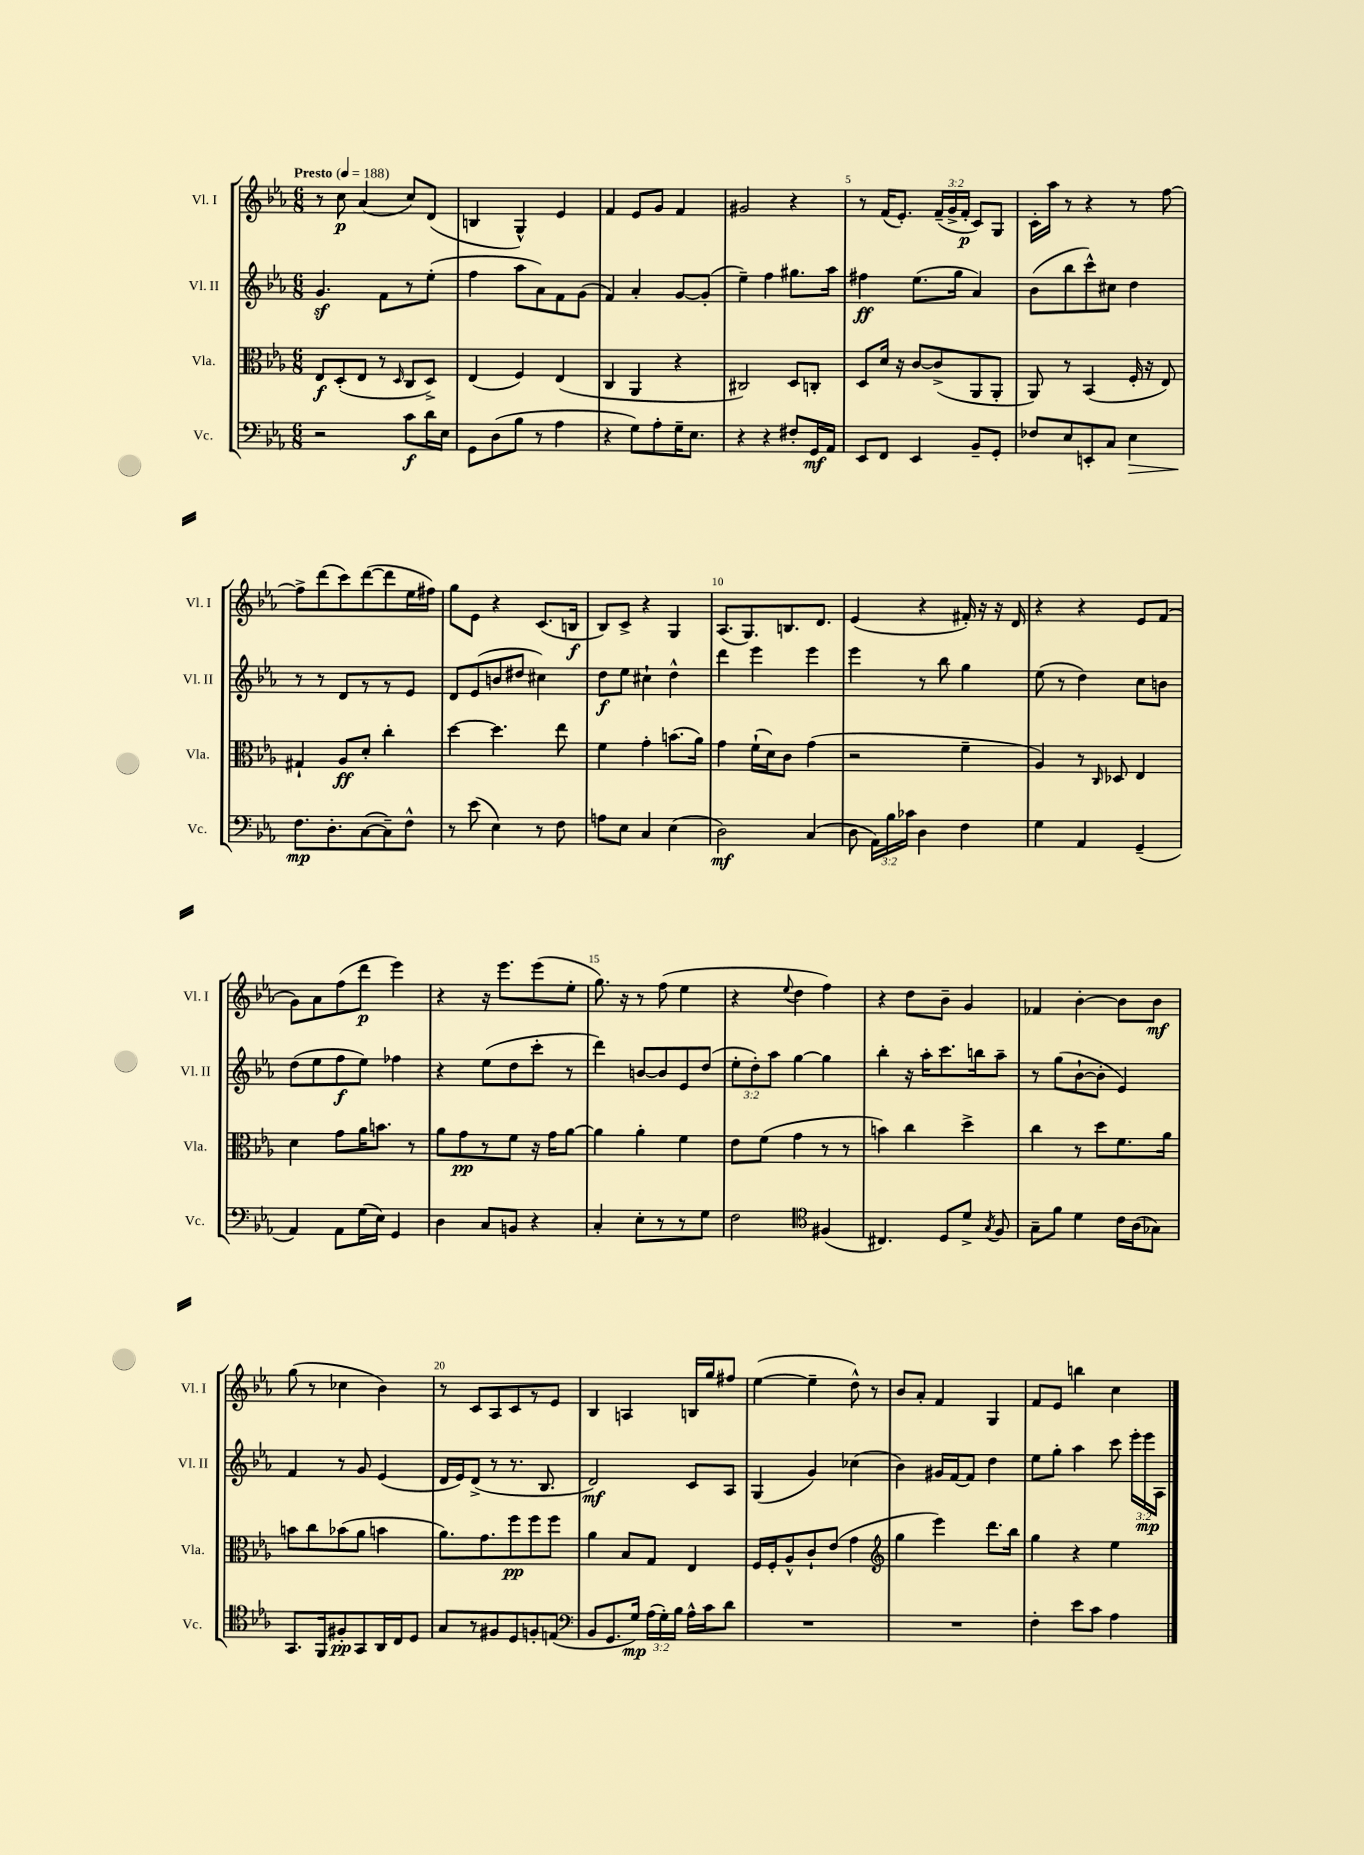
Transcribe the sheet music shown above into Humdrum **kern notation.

**kern	**dynam	**kern	**dynam	**kern	**dynam	**kern	**dynam
*part4	*part4	*part3	*part3	*part2	*part2	*part1	*part1
*staff4	*staff4	*staff3	*staff3	*staff2	*staff2	*staff1	*staff1
*I"Vc.	*	*I"Vla.	*	*I"Vl. II	*	*I"Vl. I	*
*I'Vc.	*	*I'Vla.	*	*I'Vl. II	*	*I'Vl. I	*
*clefF4	*	*clefC3	*	*clefG2	*	*clefG2	*
*k[b-e-a-]	*	*k[b-e-a-]	*	*k[b-e-a-]	*	*k[b-e-a-]	*
*M6/8	*	*M6/8	*	*M6/8	*	*M6/8	*
*MM188	*	*MM188	*	*MM188	*	*MM188	*
=1	=1	=1	=1	=1	=1	=1	=1
!	!	!	!	!	!	!LO:TX:a:B:t=Presto	!
2r	.	8E-/L	f	4.gz/	.	8r	.
.	.	(8D'/	.	.	.	8cc\	p
.	.	8E-/J	.	.	.	(4a-/	.
.	.	8r	.	8f\L	.	.	.
.	.	16qqD/	.	.	.	.	.
8c\L	f	8C/L	.	8r	.	8cc/L)	.
16d\L	.	8D^/J)	.	(8ee-'\J	.	(8d/J	.
16E-\JJ	.	.	.	.	.	.	.
=2	=2	=2	=2	=2	=2	=2	=2
8GG\L	.	(4E-/	.	4ff\	.	4Bn/	.
(8D\	.	.	.	.	.	.	.
8B-\J	.	4F/)	.	8aa-\L	.	4G^^/)	.
8r	.	.	.	8a-\)	.	.	.
4A-\	.	(4E-/	.	8f\	.	4e-/	.
.	.	.	.	(8g\J	.	.	.
=3	=3	=3	=3	=3	=3	=3	=3
4r	.	4C/	.	4f/)	.	4f/	.
8G\L)	.	4AA-/	.	4a-'/	.	8e-/L	.
8A-'\	.	.	.	.	.	8g/J	.
16G~\K	.	4r	.	[8g/L	.	4f/	.
8.E-\J	.	.	.	.	.	.	.
.	.	.	.	(8g'/J]	.	.	.
=4	=4	=4	=4	=4	=4	=4	=4
4r	.	2C#X/)	.	4ee-~\)	.	2g#X/	.
4r	.	.	.	4ff\	.	.	.
8F#X'/L	.	8D/L	.	8.gg#X\L	.	4r	.
16GG/L	mf	8Cn'/J	.	.	.	.	.
16AA-/JJ	.	.	.	16aa-\Jk	.	.	.
=5	=5	=5	=5	=5	=5	=5	=5
8EE-/L	.	8D/L	.	4ff#X\	ff	8r	.
8FF/J	.	16d/Jk	.	.	.	(16f/KL	.
.	.	16r	.	.	.	8.e-'/J)	.
4EE-/	.	[8c/L	.	(8.ee-\L	.	.	.
.	.	(8c^/]	.	.	.	(24f~/LL	.
.	.	.	.	.	.	24g^/	.
.	.	.	.	16gg\Jk	.	.	.
.	.	.	.	.	.	24f'/JJ	p
8BB-~/L	.	8AA-/	.	4a-/)	.	8c/L)	.
8GG'/J	.	8AA-'/J	.	.	.	8G/J	.
=6	=6	=6	=6	=6	=6	=6	=6
8F-X/L	.	8AA-/)	.	(8b-\L	.	16c'\LL	.
.	.	.	.	.	.	16aa-\JJ	.
8E-/	.	8r	.	8bb-\	.	8r	.
8EEn'/	.	(4BB-/	.	8ccc^^\)	.	4r	.
8C/J	.	.	.	8cc#X\J	.	.	.
!	!LO:HP:b	!	!	!	!	!	!
4E-\	>	16F'/	.	4dd\	.	8r	.
.	.	16r	.	.	.	.	.
.	.	8E-/)	.	.	.	[8ff\	.
!!LO:LB:g=z
=7	=7	=7	=7	=7	=7	=7	=7
8.F\L	mp	4G#X`/	.	8r	.	8ff^\L]	.
.	.	.	.	8r	.	(8ddd\	.
8.D'\	]	.	.	.	.	.	.
.	.	8A-/L	ff	8d/L	.	8ccc\)	.
([8C\	.	8d'/J	.	8r	.	([8ddd\	.
8C~\])	.	4cc'\	.	8r	.	8ddd\]	.
8F^^\J	.	.	.	8e-/J	.	16ee-\L	.
.	.	.	.	.	.	16ff#X\JJ)	.
=8	=8	=8	=8	=8	=8	=8	=8
8r	.	[4dd\	.	8d/L	.	8gg\L	.
(8e-\	.	.	.	(8e-/	.	8e-\J	.
4E-\)	.	4.dd\]	.	8bn/	.	4r	.
.	.	.	.	8dd#X/J	.	.	.
8r	.	.	.	4cc#X\)	.	(8.c/L	.
8F\	.	8ee-\	.	.	.	.	.
.	.	.	.	.	.	16Bn/Jk	f
=9	=9	=9	=9	=9	=9	=9	=9
8An\L	.	4f\	.	8dd\L	f	8B-/L)	.
8E-\J	.	.	.	8ee-\J	.	8c^/J	.
4C/	.	4g'\	.	4cc#X`\	.	4r	.
(4E-\	.	(8.bn\L	.	4dd^^\	.	4G/	.
.	.	16a-\Jk)	.	.	.	.	.
=10	=10	=10	=10	=10	=10	=10	=10
2D\)	mf	4g\	.	4ddd\	.	(8.A-/L	.
.	.	.	.	.	.	8.G/)	.
.	.	(16f`\LL	.	4eee-\	.	.	.
.	.	16d\J)	.	.	.	.	.
.	.	8c\J	.	.	.	8.Bn/	.
(4C/	.	(4g\	.	4eee-\	.	.	.
.	.	.	.	.	.	8.d/J	.
=11	=11	=11	=11	=11	=11	=11	=11
8D\	.	2r	.	4eee-\	.	(4e-/	.
24AA-\LL)	.	.	.	.	.	.	.
24B-\	.	.	.	.	.	.	.
24c-X\JJ	.	.	.	.	.	.	.
4D\	.	.	.	8r	.	4r	.
.	.	.	.	8bb-\	.	.	.
4F\	.	4f~\	.	4gg\	.	16f#X'/)	.
.	.	.	.	.	.	16r	.
.	.	.	.	.	.	16r	.
.	.	.	.	.	.	16d/	.
=12	=12	=12	=12	=12	=12	=12	=12
4G\	.	4A-/)	.	(8ee-\	.	4r	.
.	.	.	.	8r	.	.	.
4AA-/	.	8r	.	4dd\)	.	4r	.
.	.	16qqC/	.	.	.	.	.
.	.	8D-X/	.	.	.	.	.
(4GG~/	.	4E-/	.	8cc\L	.	8e-/L	.
.	.	.	.	8bn\J	.	(8f/J	.
!!LO:LB:g=z
=13	=13	=13	=13	=13	=13	=13	=13
4AA-/)	.	4d\	.	(8dd\L	.	8g\L)	.
.	.	.	.	8ee-\	.	8a-\	.
8AA-\L	.	8g\L	.	8ff\	f	(8ff\	.
(16G\L	.	16a-\K	.	8ee-\J)	.	8ddd\J	p
16E-\JJ)	.	8.bn\J	.	.	.	.	.
4GG/	.	.	.	4ff-X\	.	4eee-\)	.
.	.	8r	.	.	.	.	.
=14	=14	=14	=14	=14	=14	=14	=14
4D\	.	8a-\L	.	4r	.	4r	.
.	.	8g\	pp	.	.	.	.
8C/L	.	8r	.	(8ee-\L	.	16r	.
.	.	.	.	.	.	8.eee-\L	.
8BBn/J	.	8f\J	.	8dd\	.	.	.
4r	.	16r	.	8ccc'\J	.	(8eee-\	.
.	.	16g\KL	.	.	.	.	.
.	.	[8a-\J	.	8r	.	8ee-'\J	.
=15	=15	=15	=15	=15	=15	=15	=15
4C'/	.	4a-\]	.	4ddd\)	.	8.gg\)	.
.	.	.	.	.	.	16r	.
8E-'\L	.	4a-'\	.	[8bn/L	.	8r	.
8r	.	.	.	8b/]	.	(8ff\	.
8r	.	4f\	.	8e-/	.	4ee-\	.
8G\J	.	.	.	(8dd/J	.	.	.
=16	=16	=16	=16	=16	=16	=16	=16
2F\	.	8e-\L	.	12ee-'\L	.	4r	.
.	.	.	.	12dd'\)	.	.	.
.	.	(8f\J	.	.	.	.	.
.	.	.	.	12aa-\J	.	.	.
.	.	.	.	.	.	8qqee-/	.
.	.	4g\	.	[4gg\	.	4dd\	.
*clefC4	*	*	*	*	*	*	*
(4F#X/	.	8r	.	4gg\]	.	4ff\)	.
.	.	8r	.	.	.	.	.
=17	=17	=17	=17	=17	=17	=17	=17
4.C#X/)	.	4bn\)	.	4bb-'\	.	4r	.
.	.	4cc\	.	16r	.	8dd\L	.
.	.	.	.	16aa-'\KL	.	.	.
8D/L	.	.	.	8.ccc\	.	8b-~\J	.
8d^/J	.	4dd^\	.	.	.	4g/	.
.	.	.	.	16bbn\k	.	.	.
8qG/	.	.	.	.	.	.	.
8F/	.	.	.	8aa-~\J	.	.	.
=18	=18	=18	=18	=18	=18	=18	=18
8G~\L	.	4cc\	.	8r	.	4f-X/	.
8f\J	.	.	.	(8gg\L	.	.	.
4d\	.	8r	.	[8b-`\	.	[4b-'\	.
.	.	8dd\L	.	8b-'\J]	.	.	.
16c\LL	.	8.f\	.	4e-/)	.	8b-\L]	.
(16A-\J	.	.	.	.	.	.	.
8G-X\J)	.	.	.	.	.	8b-\J	mf
.	.	16a-\Jk	.	.	.	.	.
!!LO:LB:g=z
=19	=19	=19	=19	=19	=19	=19	=19
8.GG/L	.	8bn\L	.	4f/	.	(8gg\	.
.	.	8cc\	.	.	.	8r	.
16FF/k	.	.	.	.	.	.	.
8F#X'/	pp	(8b-X\	.	8r	.	4cc-X\	.
8GG/	.	8a-\J	.	8g/	.	.	.
16AA-/L	.	4bn\	.	(4e-/	.	4b-\)	.
16C/J	.	.	.	.	.	.	.
8D/J	.	.	.	.	.	.	.
=20	=20	=20	=20	=20	=20	=20	=20
8G/L	.	8.a-\L)	.	16d/LL	.	8r	.
.	.	.	.	16e-/J)	.	.	.
8r	.	.	.	(8d^/J	.	8c/L	.
.	.	8.g\	.	.	.	.	.
8F#X/	.	.	.	8r	.	8A-/	.
8D/	.	8ff\	pp	8.r	.	8c/	.
8Fn'/	.	8ff\	.	.	.	8r	.
.	.	.	.	8.B-/	.	.	.
(8En/J	.	8ff\J	.	.	.	8e-/J	.
=21	=21	=21	=21	=21	=21	=21	=21
*clefF4	*	*	*	*	*	*	*
8BB-/L	.	4a-\	.	2d/)	mf	4B-/	.
8.GG/	.	.	.	.	.	.	.
.	.	8B-/L	.	.	.	4An/	.
16G/Jk)	mp	.	.	.	.	.	.
(24A-\LL	.	8G/J	.	.	.	.	.
24G'\)	.	.	.	.	.	.	.
24B-\JJ	.	.	.	.	.	.	.
16A-^^\LL	.	4E-/	.	8c/L	.	16Bn/LL	.
16c\J	.	.	.	.	.	16gg/J	.
8d\J	.	.	.	8A-/J	.	8ff#X/J	.
=22	=22	=22	=22	=22	=22	=22	=22
2.r	.	16F/LL	.	(4G/	.	([4ee-\	.
.	.	16F'/J	.	.	.	.	.
.	.	8A-^^/	.	.	.	.	.
.	.	8c`/	.	4g/)	.	4ee-~\]	.
.	.	(8e-/J	.	.	.	.	.
.	.	4g\	.	(4cc-X\	.	8dd^^\)	.
.	.	.	.	.	.	8r	.
=23	=23	=23	=23	=23	=23	=23	=23
*	*	*clefG2	*	*	*	*	*
2.r	.	4gg\	.	4b-\)	.	8b-/L	.
.	.	.	.	.	.	8a-'/J	.
.	.	4eee-\)	.	16g#X/LL	.	4f/	.
.	.	.	.	[16f/J	.	.	.
.	.	.	.	8f/J]	.	.	.
.	.	8.ddd\L	.	4dd\	.	4G/	.
.	.	16bb-\Jk	.	.	.	.	.
=24	=24	=24	=24	=24	=24	=24	=24
4F'\	.	4gg\	.	8ee-\L	.	8f/L	.
.	.	.	.	8gg'\J	.	8e-/J	.
8e-\L	.	4r	.	4aa-\	.	4bbn\	.
8c\J	.	.	.	.	.	.	.
4A-\	.	4ee-\	.	8ccc\	.	4cc\	.
.	.	.	.	24eee-'\LL	.	.	.
.	.	.	.	24eee-\	mp	.	.
.	.	.	.	24A-\JJ	.	.	.
==	==	==	==	==	==	==	==
*-	*-	*-	*-	*-	*-	*-	*-
